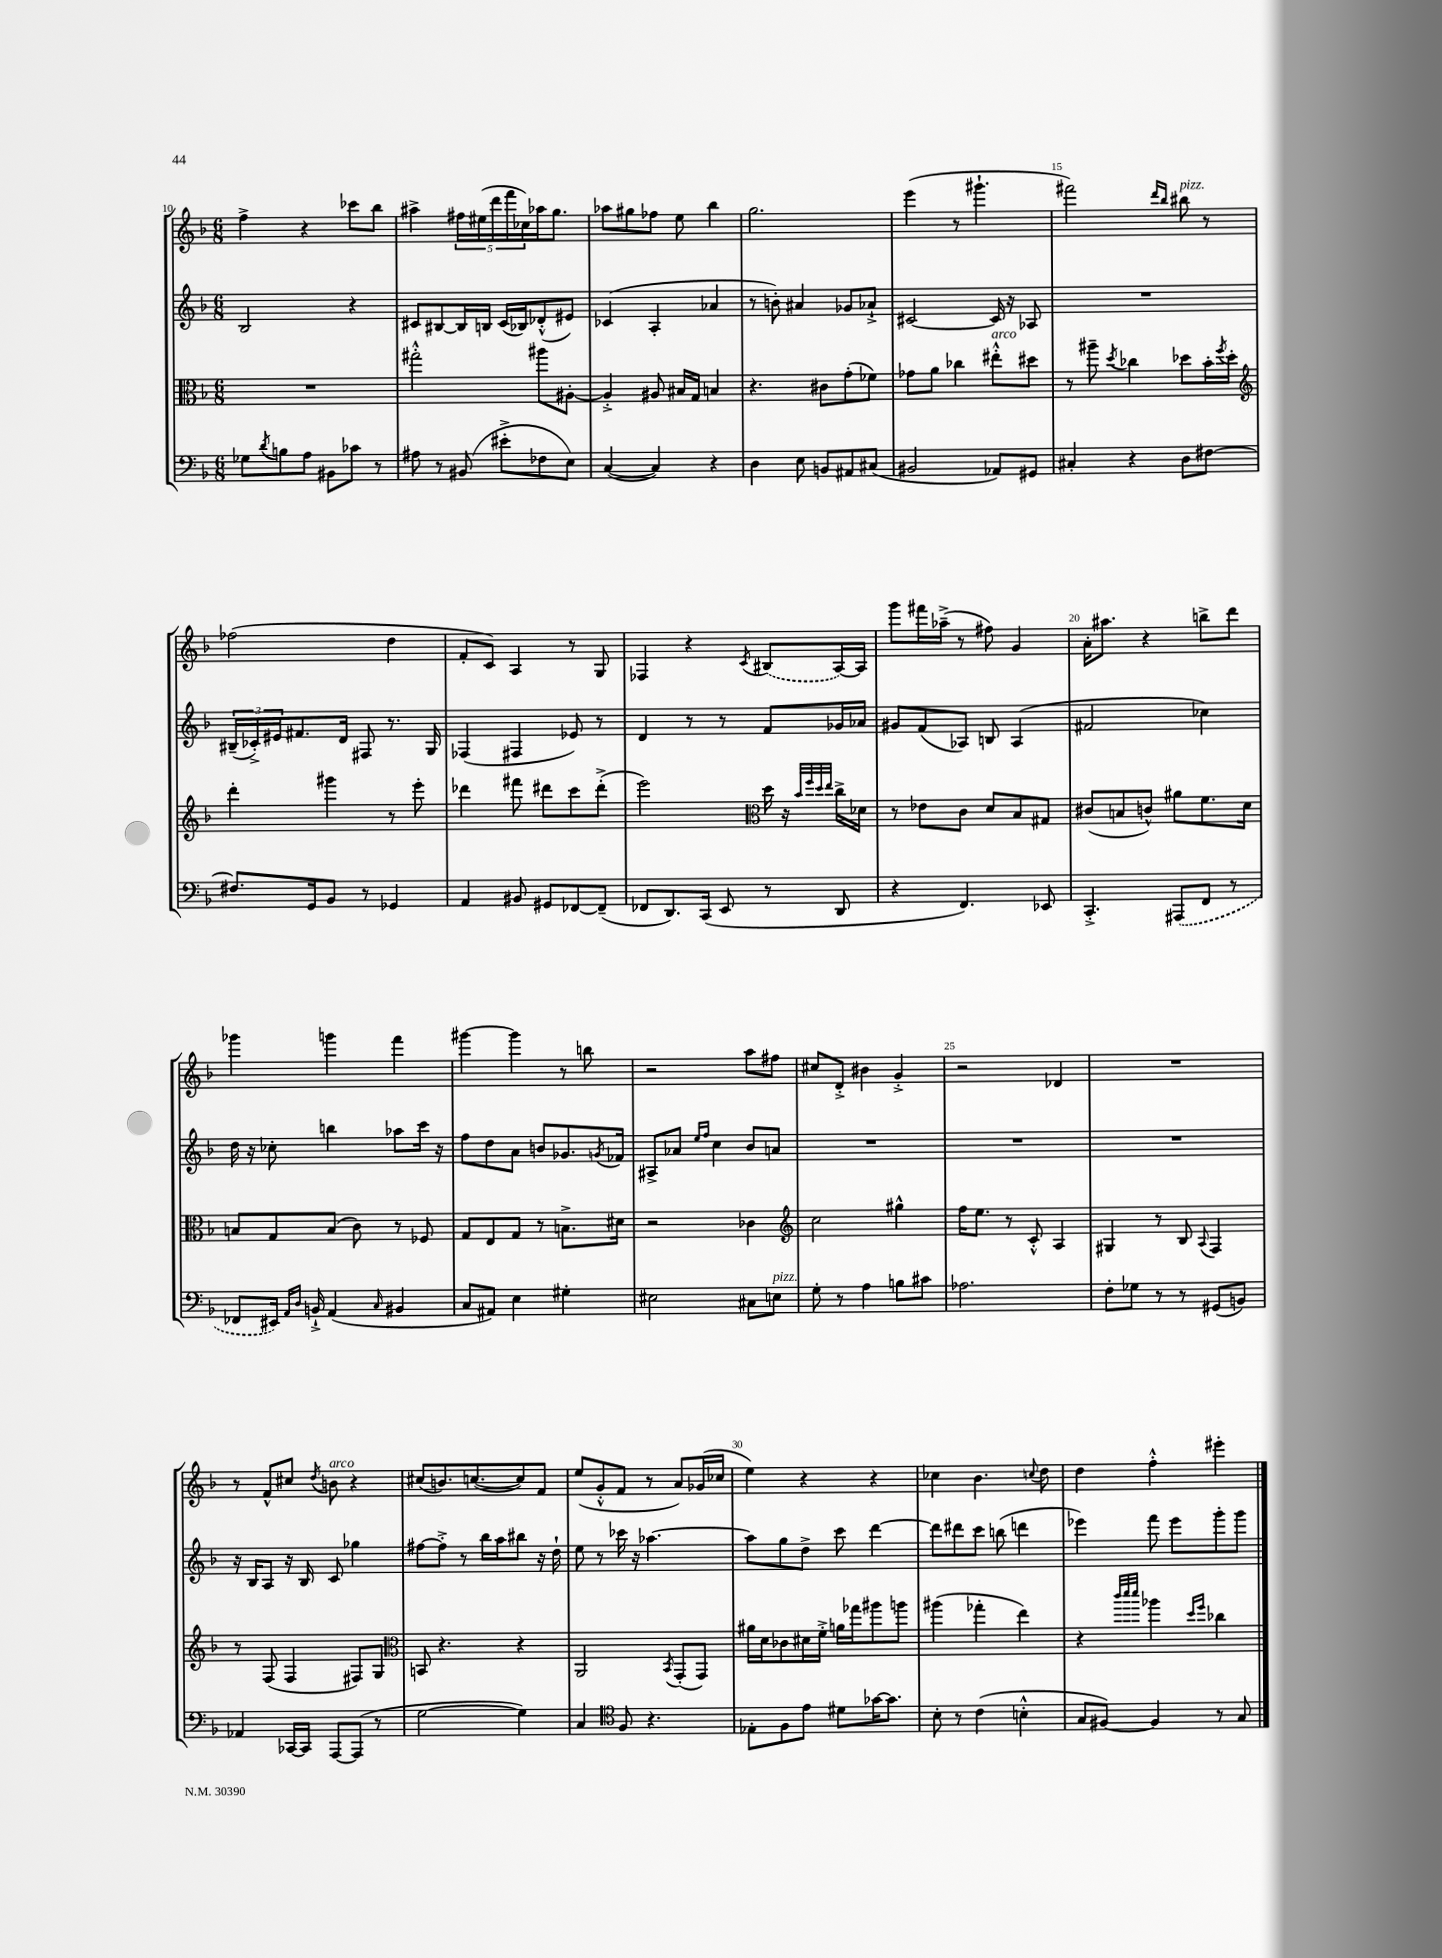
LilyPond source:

<<
\new StaffGroup <<
\new Staff = "s0" {
    \clef treble \key f \major \numericTimeSignature \time 6/8
    f''4-> r4 ces'''8 bes''8 |
    ais''4-> \tuplet 5/4 { fis''16 eis''16( d'''16 f'''16 ces''16) } aes''16 g''8. |
    aes''8 gis''8 fes''8 e''8 bes''4 |
    g''2. |
    e'''4( r8 gis'''4.-! |
    fis'''2) \grace { d'''16 bes''16 } bis''8^\markup { \italic "pizz." } r8 |
    fes''2( d''4 |
    f'8-. c'8) a4 r8 g8 |
    fes4 r4 \acciaccatura { c'8 } \once \slurDashed bis8( a16~) a16 |
    g'''8 fis'''16 aes''16--->( r8 fis''8) g'4 |
    a'16-. ais''8. r4 b''8-> d'''8 |
    ges'''4 g'''4 f'''4 |
    gis'''4~ gis'''4 r8 b''8 |
    r2 a''8 fis''8 |
    cis''8 d'8-.-> bis'4 g'4-.-> |
    r2 des'4 |
    R2. |
    r8 f'8-^ cis''8 \acciaccatura { d''8 } b'8^\markup { \italic "arco" } r4 |
    cis''8( b'8.) c''8.~( c''8) f'8 |
    e''8( g'8-.-^ f'8 r8 a'8) ges'16( ces''16 |
    e''4) r4 r4 |
    ces''4 bes'4. \appoggiatura { c''8 } d''8 |
    d''4 f''4-.-^ eis'''4-. \bar "|." |
}
\new Staff = "s1" {
    \clef treble \key f \major \numericTimeSignature \time 6/8
    bes2 r4 |
    cis'8 bis8~ bis16 b16 cis'16( bes16) des'8-.-^( eis'8) |
    ces'4( a4-. aes'4 |
    r8 b'8-.) ais'4 ges'8 aes'8-!-> |
    cis'2~ cis'16 r16 aes8 |
    R2. |
    \tuplet 3/2 { bis16--( ces'16-.->) eis'16 } fis'8. d'16 fis8 r8. g16 |
    fes4( fis4 ees'8) r8 |
    d'4 r8 r8 f'8 ges'16 aes'16 |
    gis'8 f'8( aes8) b8 aes4( |
    fis'2 ces''4) |
    d''16 r16 ces''8-. b''4 aes''8 c'''16 r16 |
    f''8 d''8 a'8 b'8 ges'8. \acciaccatura { g'8 } fes'16 |
    ais8-> aes'8 \grace { e''16 f''16 } c''4 bes'8 a'8 |
    R2. |
    R2. |
    R2. |
    r16 bes16 a8 r16 bes16 c'8 ges''4 |
    fis''8~ fis''8-.-> r8 bes''16 a''16 bis''8 r16 d''16-! |
    e''8 r8 ces'''16 r16 aes''4.~ |
    aes''8 g''8 d''8-> c'''8 d'''4~ |
    d'''8 dis'''8 c'''8 b''8( d'''4 |
    ees'''4) f'''8 ees'''8 g'''8-. g'''8 \bar "|." |
}
\new Staff = "s2" {
    \clef alto \key f \major \numericTimeSignature \time 6/8
    R2. |
    gis''2-.-^ ais''8 ais8~-. |
    ais4-.-> ais8 bis16 g16 b4 |
    r4. cis'8 g'8-.( fes'8) |
    ges'8 a'8 ces''4 eis''8-.-^^\markup { \italic "arco" } dis''8 |
    r8 ais''8-- \acciaccatura { d''8 } ces''4 des''8 bes'16-. \acciaccatura { f''8 } des''16-. |
    \clef treble d'''4-. gis'''4 r8 e'''8-. |
    des'''4 fis'''8 dis'''8 c'''8 dis'''8-.->( |
    e'''2) \clef alto d''16 r16 \grace { bes'32 f''32 d''32 e''32 } c''16-> des'16 |
    r8 ees'8 c'8 d'8 bes8 gis8 |
    cis'8( b8 c'8-^) ais'8 f'8. d'16 |
    b8 g8 b8( c'8) r8 fes8 |
    g8 e8 g8 r8 b8.-> dis'16 |
    r2 ces'4 |
    \clef treble c''2 gis''4-^ |
    f''16 e''8. r8 c'8-.-^ a4 |
    gis4 r8 bes8 \appoggiatura { a8 } f4 |
    r8 f8( f4 fis8) g8 |
    \clef alto b,8 r4. r4 |
    a,2 \acciaccatura { bes,8 } g,8-.( g,8) |
    ais'16 d'16 ces'8 dis'16 f'16-.-> a'16 ges''16 ais''8 a''8 |
    ais''4( ges''4-. e''4) |
    r4 \grace { c'''32 d'''32 d'''32 } aes''4 \grace { d''16 f''16 } ces''4 \bar "|." |
}
\new Staff = "s3" {
    \clef bass \key f \major \numericTimeSignature \time 6/8
    ges8 \acciaccatura { d'8 } b8 a8 bis,8 ces'8 r8 |
    ais8 r8 bis,8( eis'8-.-> fes8 e8) |
    c4~( c4) r4 |
    d4 e8 b,8 ais,8 cis8( |
    bis,2 aes,8) gis,8 |
    cis4-. r4 d8 fis8~ |
    fis8. g,16 bes,8 r8 ges,4 |
    a,4 bis,8 gis,8 fes,8~ fes,8--( |
    fes,8 d,8.) c,16( e,8 r8 d,8 |
    r4 f,4.) ees,8 |
    c,4.-.-> \once \slurDashed ais,,8( f,8 r8 |
    fes,8 eis,16) \grace { a,16 d16 } b,16-!-> a,4( \grace { c16 } bis,4 |
    c8 ais,8) e4 gis4-. |
    eis2 cis8 e8^\markup { \italic "pizz." } |
    g8-. r8 a4 b8 cis'8 |
    aes2. |
    f8-. ges8 r8 r8 gis,8( b,8) |
    aes,4 ces,16~ ces,16 a,,8~ a,,8( r8 |
    g2~ g4) |
    c4 \clef tenor f8 r4. |
    ees8-. f8 e'8 dis'8 ges'16~ ges'8. |
    bes8-. r8 c'4( b4-.-^ |
    g8 fis8~) fis4 r8 g8 \bar "|." |
}
>>
>>
\layout { \context { \Score currentBarNumber = #10 \override BarNumber.break-visibility = ##(#f #t #t) barNumberVisibility = #(every-nth-bar-number-visible 5) } }
